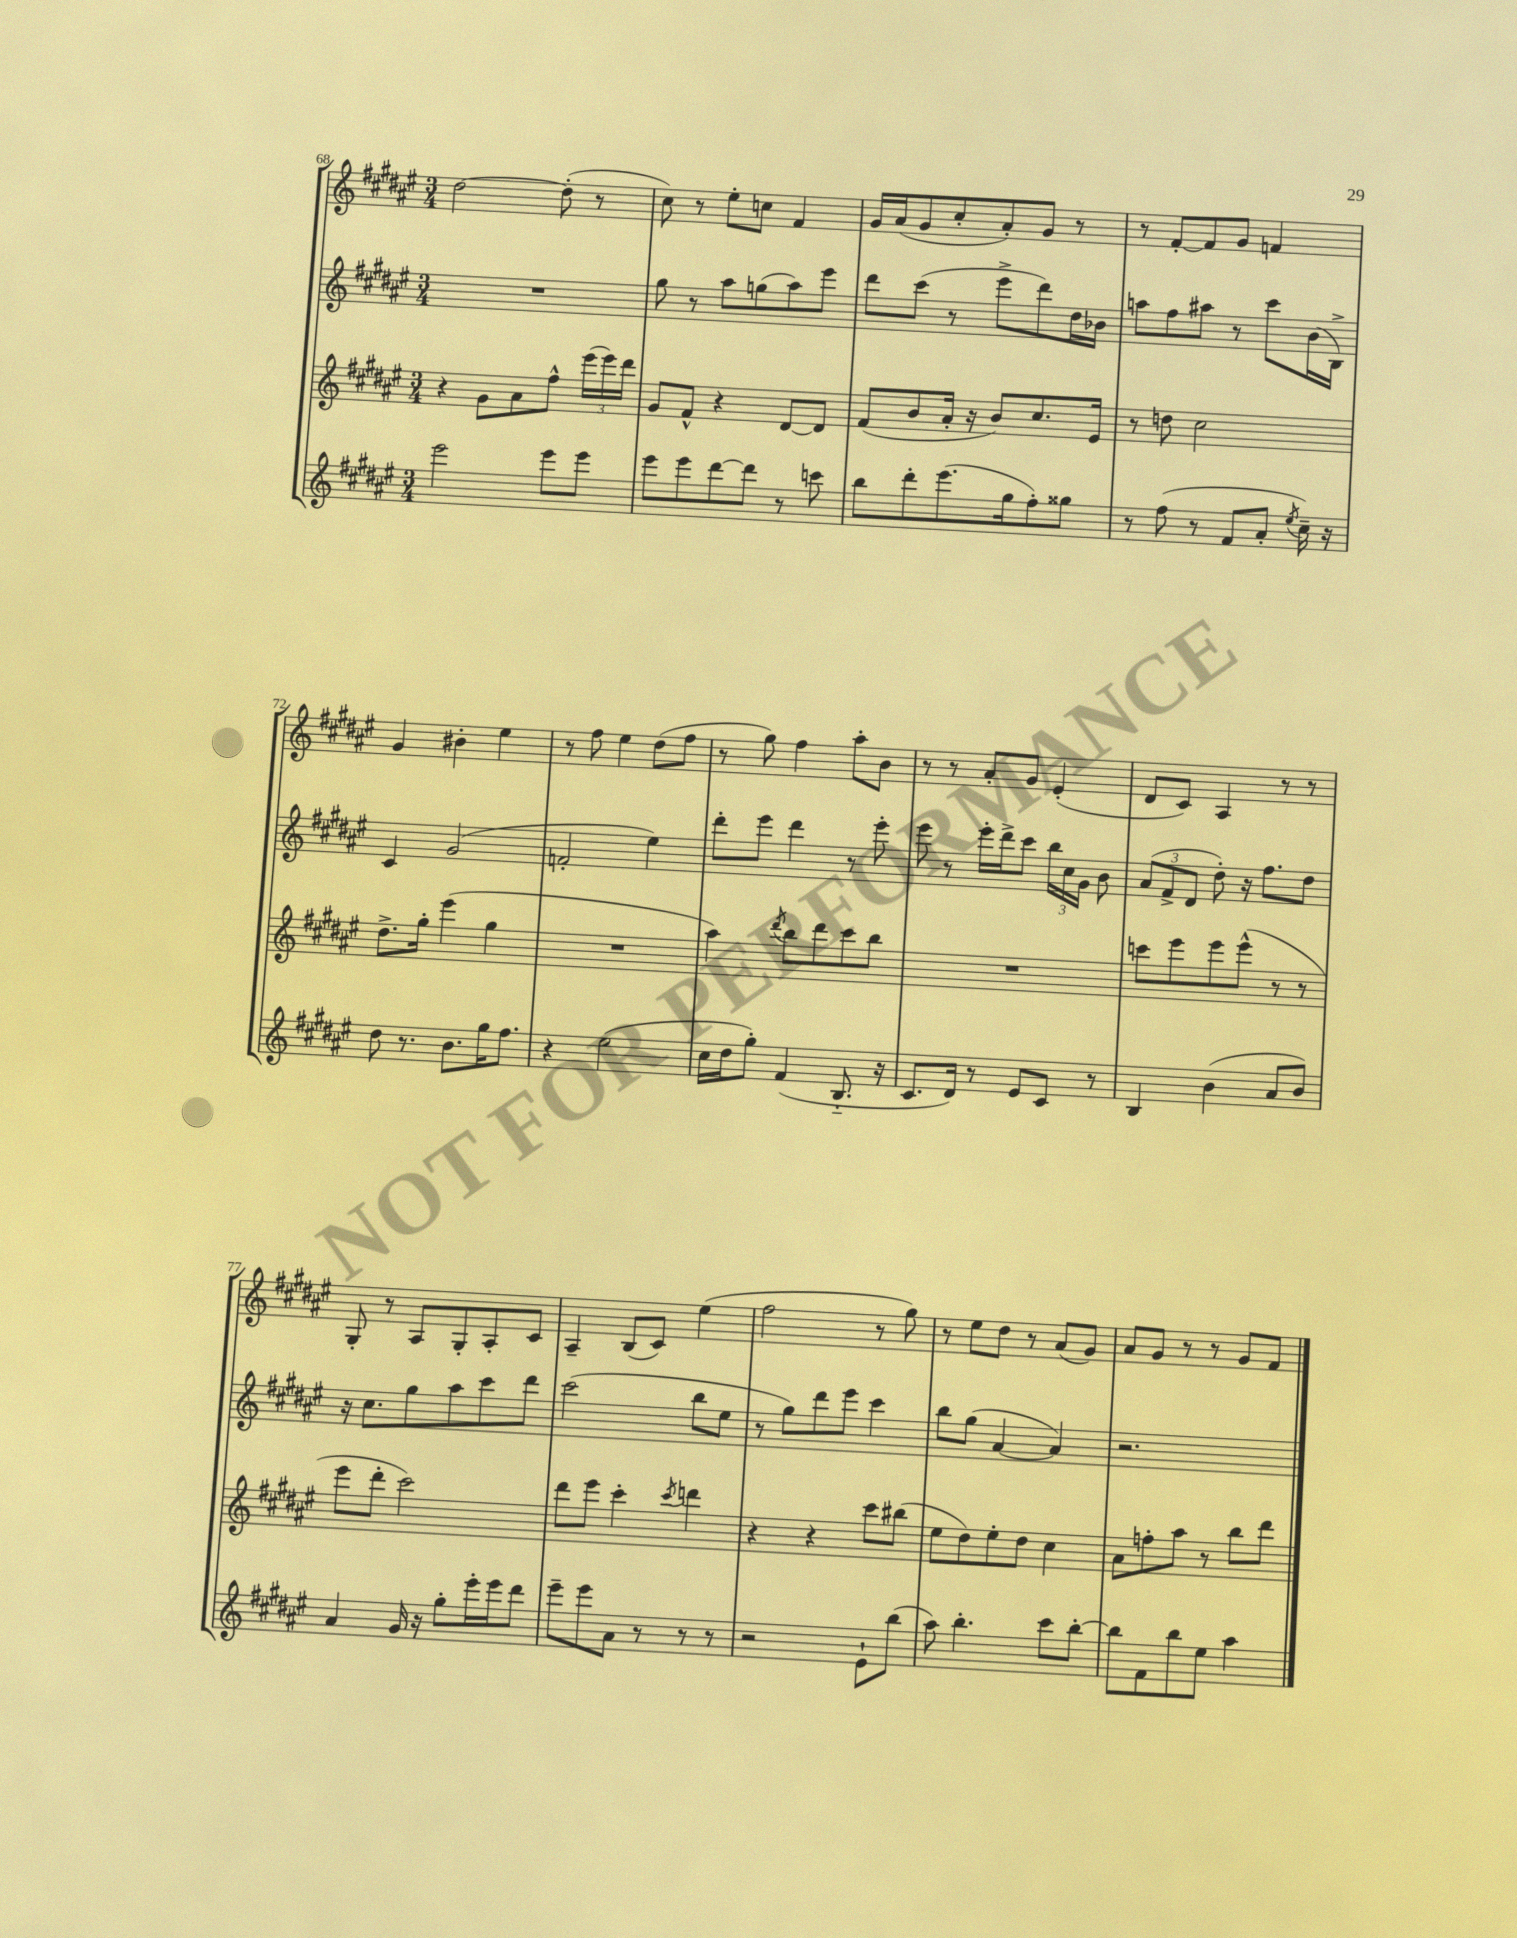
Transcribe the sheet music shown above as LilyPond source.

<<
\new StaffGroup <<
\new Staff = "s0" {
    \clef treble \key fis \major \numericTimeSignature \time 3/4
    \autoBeamOff dis''2~ dis''8-.( r8 |
    cis''8) r8 eis''8[-. c''8] fis'4 |
    gis'16[ ais'16( gis'8 cis''8-. ais'8-.) gis'8] r8 |
    r8 fis'8[~-. fis'8 gis'8] f'4 |
    gis'4 bis'4-. eis''4 |
    r8 fis''8 eis''4 dis''8[( fis''8] |
    r8 gis''8) fis''4 ais''8[-. b'8] |
    r8 r8 ais'8[-. gis'8] eis'4-.( |
    dis'8[ cis'8]) ais4 r8 r8 |
    gis8-. r8 ais8[ gis8-. ais8-. cis'8] |
    ais4-- b8[( cis'8]) eis''4( |
    fis''2 r8 gis''8) |
    r8 eis''8[ dis''8] r8 ais'8[( gis'8]) |
    ais'8[ gis'8] r8 r8 gis'8[ fis'8] \bar "|." |
}
\new Staff = "s1" {
    \clef treble \key fis \major \numericTimeSignature \time 3/4
    \autoBeamOff R2. |
    gis''8 r8 ais''8[ g''8( ais''8) eis'''8] |
    dis'''8[ cis'''8]( r8 eis'''8[-> dis'''8) dis''16 bes'16] |
    a''8[ fis''8 ais''8] r8 cis'''8[ b'16( b16]->) |
    cis'4 gis'2( |
    f'2-. eis''4) |
    dis'''8[-. eis'''8] dis'''4 r8 eis'''8-. |
    eis'''8 r8 eis'''16[-. dis'''16-> cis'''8] \tuplet 3/2 { b''16[ cis''16 gis'16] } b'8 |
    \tuplet 3/2 { ais'8[( fis'8-> dis'8] } dis''8-.) r16 fis''8.[ dis''8] |
    r16 cis''8.[ gis''8 ais''8 cis'''8 dis'''8] |
    cis'''2( b''8[ eis''8] |
    r8 gis''8[) dis'''8 eis'''8] cis'''4 |
    b''8[ gis''8]( ais'4~ ais'4) |
    r2. \bar "|." |
}
\new Staff = "s2" {
    \clef treble \key fis \major \numericTimeSignature \time 3/4
    \autoBeamOff r4 gis'8[ ais'8 fis''8]-^ \tuplet 3/2 { eis'''16[( eis'''16) dis'''16] } |
    gis'8[ fis'8]-^ r4 dis'8[~ dis'8] |
    fis'8[( b'8 ais'16]-. r16 b'8[) cis''8. eis'16] |
    r8 d''8 cis''2 |
    dis''8.[-> gis''16]-. eis'''4( gis''4 |
    R2. |
    ais''4) \acciaccatura { dis'''8 } b''8[ dis'''8 cis'''8 b''8] |
    R2. |
    c'''8[ eis'''8 eis'''8 eis'''8]-^( r8 r8 |
    eis'''8[ dis'''8]-. cis'''2) |
    dis'''8[ eis'''8] cis'''4-. \acciaccatura { cis'''8 } d'''4 |
    r4 r4 cis'''8[ bis''8]( |
    eis''8[ dis''8) eis''8-. dis''8] cis''4 |
    ais'8[ f''8-. ais''8] r8 b''8[ dis'''8] \bar "|." |
}
\new Staff = "s3" {
    \clef treble \key fis \major \numericTimeSignature \time 3/4
    \autoBeamOff eis'''2 eis'''8[ eis'''8] |
    eis'''8[ eis'''8 dis'''8~ dis'''8] r8 c'''8 |
    b''8[ dis'''8-. eis'''8.( gis''16 fis''8-.) gisis''8] |
    r8 fis''8( r8 fis'8[ ais'8]-. \acciaccatura { eis''8 } cis''16--) r16 |
    dis''8 r8. b'8.[ gis''16 fis''8.] |
    r4 eis''2( |
    cis''16[ dis''16 gis''8]-.) fis'4( b8.-_ r16 |
    cis'8.[ dis'16]) r8 eis'8[ cis'8] r8 |
    b4 b'4( ais'8[ b'8]) |
    ais'4 gis'16 r16 gis''8[-. eis'''16-. eis'''16 dis'''8] |
    eis'''8[-- eis'''8 ais'8] r8 r8 r8 |
    r2 eis'8[-! b''8]( |
    ais''8) b''4.-. cis'''8[ b''8]~-. |
    b''8[ fis'8 b''8 eis''8] ais''4 \bar "|." |
}
>>
>>
\layout { \context { \Score currentBarNumber = #68 } }
